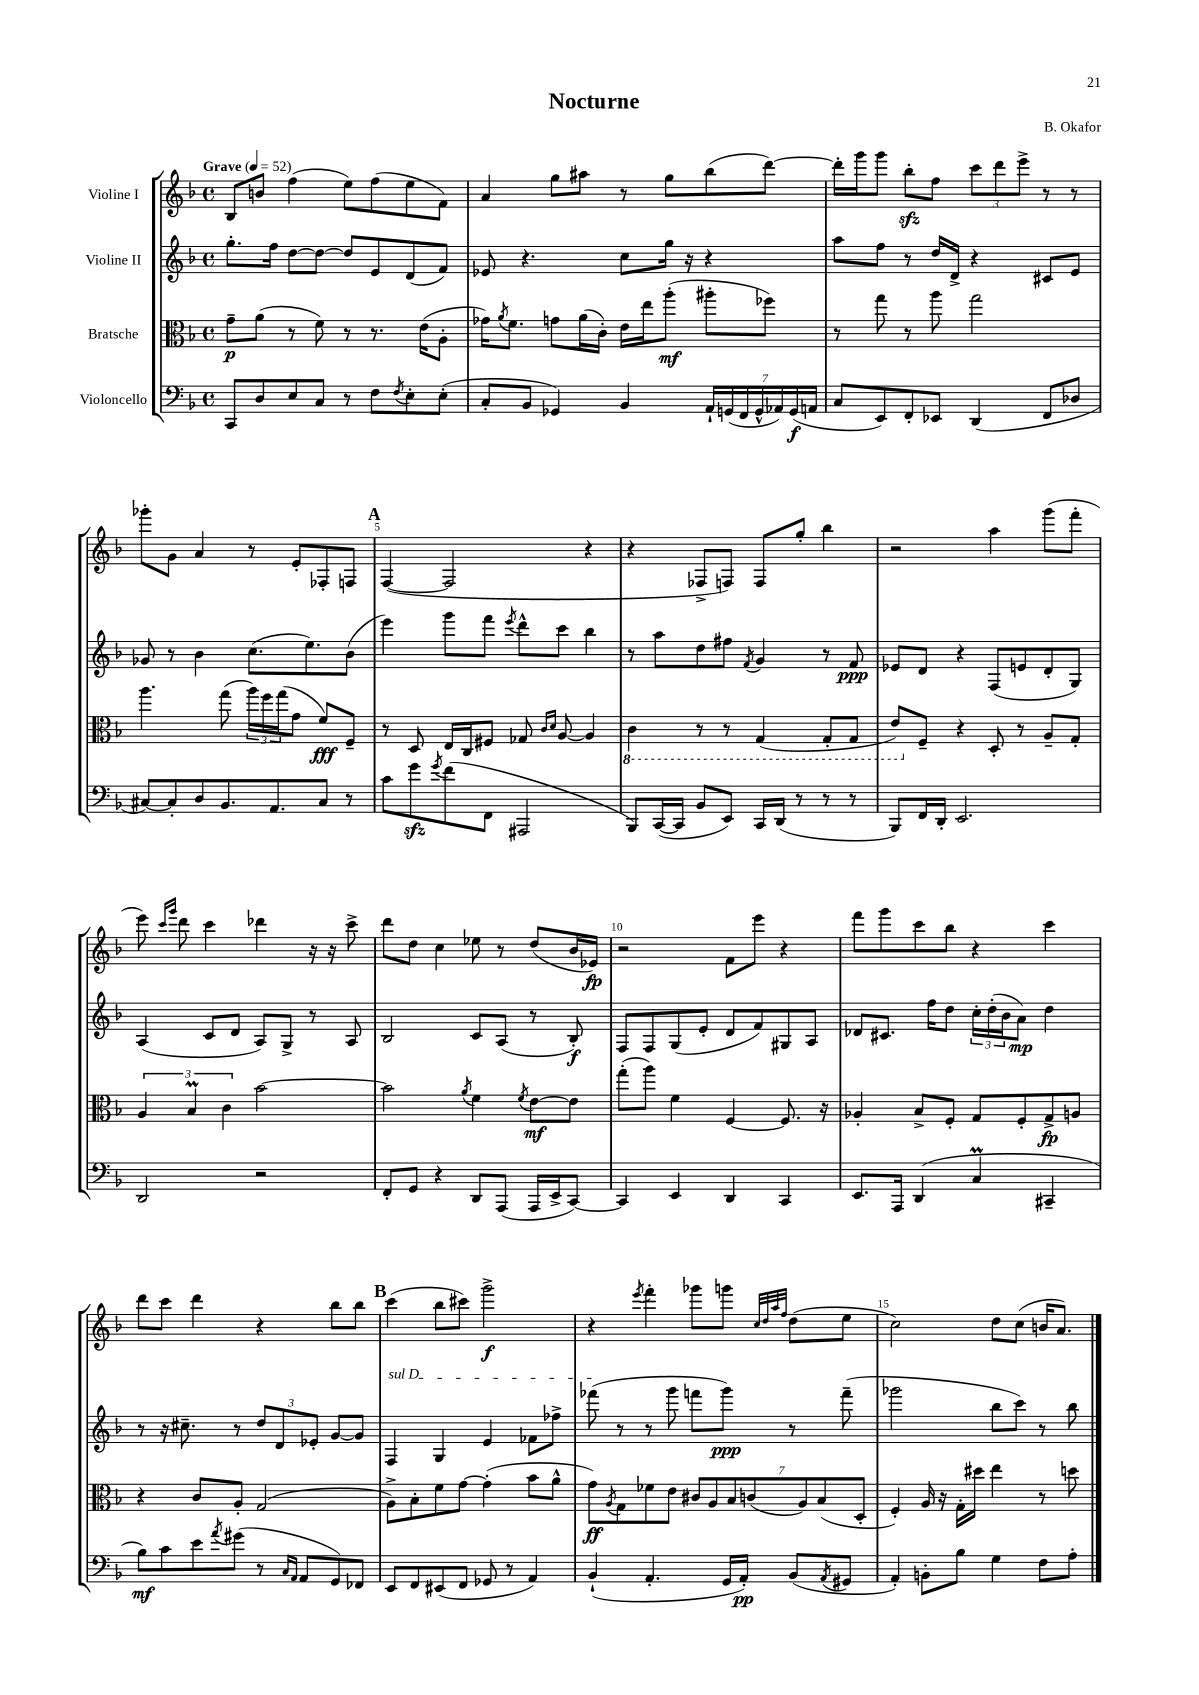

**kern	**kern	**kern	**kern
*staff4	*staff3	*staff2	*staff1
*clefF4	*clefC3	*clefG2	*clefG2
*k[b-]	*k[b-]	*k[b-]	*k[b-]
*M4/4	*M4/4	*M4/4	*M4/4
*met(c)	*met(c)	*met(c)	*met(c)
*MM52	*MM52	*MM52	*MM52
8CC/L	8g~\L	8.gg'\L	8B-/L
8D/	(8a\J	.	8b/J
.	.	16ff\Jk	.
8E/	8r	[8dd\L	(4ff\
8C/J	8f\)	8dd\_J	.
8r	8r	8dd/]L	8ee\L)
8F\L	8.r	8e/	(8ff\
8qF/	.	.	.
8E'\	.	(8d/	8ee\
.	(16e\LK	.	.
(8E'\J	8A'\J	8f/J)	8f\J)
=	=	=	=
8C'/L	16g-\LK)	8e-/	4a/
.	8qa/	.	.
.	8.f\J	.	.
8BB-/J	.	4.r	.
4GG-/)	8g\L	.	8gg\L
.	(16a\L	.	8aa#\J
.	16c'\JJ)	.	.
4BB-/	16e\LL	8cc\L	8r
.	16ee\J	.	.
.	(8aa'\J	16gg\Jk	8gg\L
.	.	16r	.
28AA`/LL	8aa#'\L	4r	(8bb-\
(28GG/	.	.	.
28FF/	.	.	.
28GG^^/	.	.	.
.	8ff-\J)	.	[8ddd\J)
28AA-/)	.	.	.
(28GG/	.	.	.
28AA/JJ	.	.	.
=	=	=	=
8C/L	8r	8aa\L	16ddd'\]LL
.	.	.	16ggg\J
8EE/)	8gg\	8ff\J	8ggg\J
8FF'/	8r	8r	8bb-'\L
8EE-/J	8aa\	16dd/LL	8ff\J
.	.	16d^/JJ	.
(4DD/	2gg\	4r	12ccc\L
.	.	.	12ddd\
.	.	.	12eee^\J
8FF/L	.	8c#/L	8r
8D-/J	.	8e/J	8r
=	=	=	=
[8C#/L)	4.aa\	8g-/	8ggg-'\L
8C#'/]	.	8r	8g\J
8D/	.	4b-\	4a/
8.BB-/	(8gg\	.	.
.	24aa\LL)	(8.cc\L	8r
.	24ff\	.	.
8.AA/	.	.	.
.	(24gg\J	.	.
.	8g\J	.	8e'/L
.	.	8.ee\)	.
8C#/J	8f/L)	.	8F-'/
8r	8F~/J	(8b-\J	8F/J
=	=	=	=
8c\L	8r	4eee\)	([4F/
8g\	8D/	.	.
8qg/	.	.	.
(8f\	16E/LL	8ggg\L	2F/]
.	16C/J	.	.
8FF\J	8F#/J	8fff\J	.
.	.	8qeee/	.
2AAA#/	8G-/	8ddd^^\L	.
.	16qqc/LL	.	.
.	16qqd/JJ	.	.
.	[8A/	8ccc\J	.
.	4A/]	4bb-\	4r
=	=	=	=
8BBB-/L)	4C\	8r	4r
([16CC/L	.	8aa\L	.
16CC/]JJ	.	.	.
8BB-/L	8r	8dd\	8F-^/L
8EE/J)	8r	8ff#\J	8F/J)
.	.	8qf/	.
16CC/LL	(4GG/	4g/	8F/L
(16DD/JJ	.	.	.
8r	.	.	8gg'/J
8r	8GG'/L	8r	4bb-\
8r	8GG/J	8f/	.
=	=	=	=
8BBB-/L)	8E/L)	8e-/L	2r
16FF/L	8F~/J	8d/J	.
16DD'/JJ	.	.	.
2.EE/	4r	4r	.
.	8D'/	(8F/L	4aa\
.	8r	8e/	.
.	8A~/L	8d'/	(8ggg\L
.	8G'/J	8G/J)	8fff'\J
=	=	=	=
2DD/	6A/	(4A/	8eee\)
.	.	.	16qqccc/LL
.	.	.	16qqggg/JJ
.	.	.	8ddd\
.	6B-/	.	.
.	.	8c/L	4ccc\
.	6c\	.	.
.	.	8d/J	.
2r	[2b-\	8A/L)	4ddd-\
.	.	8G^/J	.
.	.	8r	16r
.	.	.	16r
.	.	8A/	8ccc^\
=	=	=	=
8FF'/L	2b-\]	2B-/	8ddd\L
8GG/J	.	.	8dd\J
4r	.	.	4cc\
.	8qa/	.	.
8DD/L	4f\	8c/L	8ee-\
(8AAA/J	.	(8A/J	8r
.	8qf/	.	.
16AAA/LL	[8e\L	8r	(8dd/L
16EE^/J	.	.	.
[8CC/J)	8e\]J	8B-'/)	16b-/L
.	.	.	16e-/JJ)
=	=	=	=
4CC/]	(8gg'\L	8F/L	2r
.	8aa\J)	8F/	.
4EE/	4f\	(8G/	.
.	.	8e'/J	.
4DD/	[4F/	8d/L	8f\L
.	.	8f/)	8eee\J
4CC/	8.F/]	8G#/	4r
.	.	8A/J	.
.	16r	.	.
=	=	=	=
8.EE/L	4A-'/	8d-/L	8fff\L
.	.	8.c#/J	8ggg\
16AAA/Jk	.	.	.
(4DD/	8B-^/L	.	8ccc\
.	.	16ff\LK	.
.	8F'/J	8dd\J	8bb-\J
4C/	8G/L	24cc'\LL	4r
.	.	(24dd'\	.
.	.	24b-\J	.
.	8F'/	8a\J)	.
4CC#~/	8G^/	4dd\	4ccc\
.	8A/J	.	.
=	=	=	=
8B-\L)	4r	8r	8ddd\L
8c\	.	16r	8ccc\J
.	.	8.cc#~\	.
8e\	8c/L	.	4ddd\
8qa/	.	.	.
(8g#\J	8A'/J	8r	.
8r	(2G/	12dd/L	4r
.	.	12d/	.
16qqC/LL	.	.	.
16qqAA/JJ	.	.	.
8AA/L	.	.	.
.	.	12e-'/J	.
8GG/)	.	[8g/L	8bb-\L
8FF-/J	.	8g/]J	8bb-\J
=	=	=	=
8EE/L	8A^\L)	4F/	(4ccc\
8FF/	8B-'\	.	.
(8EE#/	8f\	4G/	8bb-\L
8FF/J	[8g\J	.	8ccc#\J)
8GG-/	(4g'\]	4e/	2ggg^\
8r	.	.	.
4AA/)	8b-\L	8f-\L	.
.	8a^^\J	8ff-^\J	.
=	=	=	=
(4BB-`/	8g\L)	(8fff-\	4r
.	8qA/	.	.
.	8G\	8r	.
.	.	.	8qeee/
4.AA'/	8f-\	8r	4fff'\
.	8e\J	8ggg\	.
.	14c#/L	8fff\L	8ggg-\L
.	14A/	.	.
16GG/LL	.	8ggg\J)	8ggg\J
.	14B-/	.	.
16AA'/JJ)	.	.	.
.	(14c/	.	.
.	.	.	32qqcc/LLL
.	.	.	32qqdd/
.	.	.	32qqaa/
.	.	.	32qqff/JJJ
(8BB-/L	.	8r	(8dd\L
.	14A/)	.	.
.	(14B-/	.	.
8qAA/	.	.	.
8GG#/J	.	(8fff~\	8ee\J
.	14D'/J	.	.
=	=	=	=
4AA'/)	4F'/)	2ggg-\	2cc\)
8BB'\L	16A/	.	.
.	16r	.	.
8B-\J	16G'\LL	.	.
.	16dd#\JJ	.	.
4G\	4ee\	8bb-\L	8dd\L
.	.	8ccc\J)	(8cc\J
8F\L	8r	8r	16b/LK
.	.	.	8.a/J)
8A'\J	8dd\	8bb-\	.
==	==	==	==
*-	*-	*-	*-
